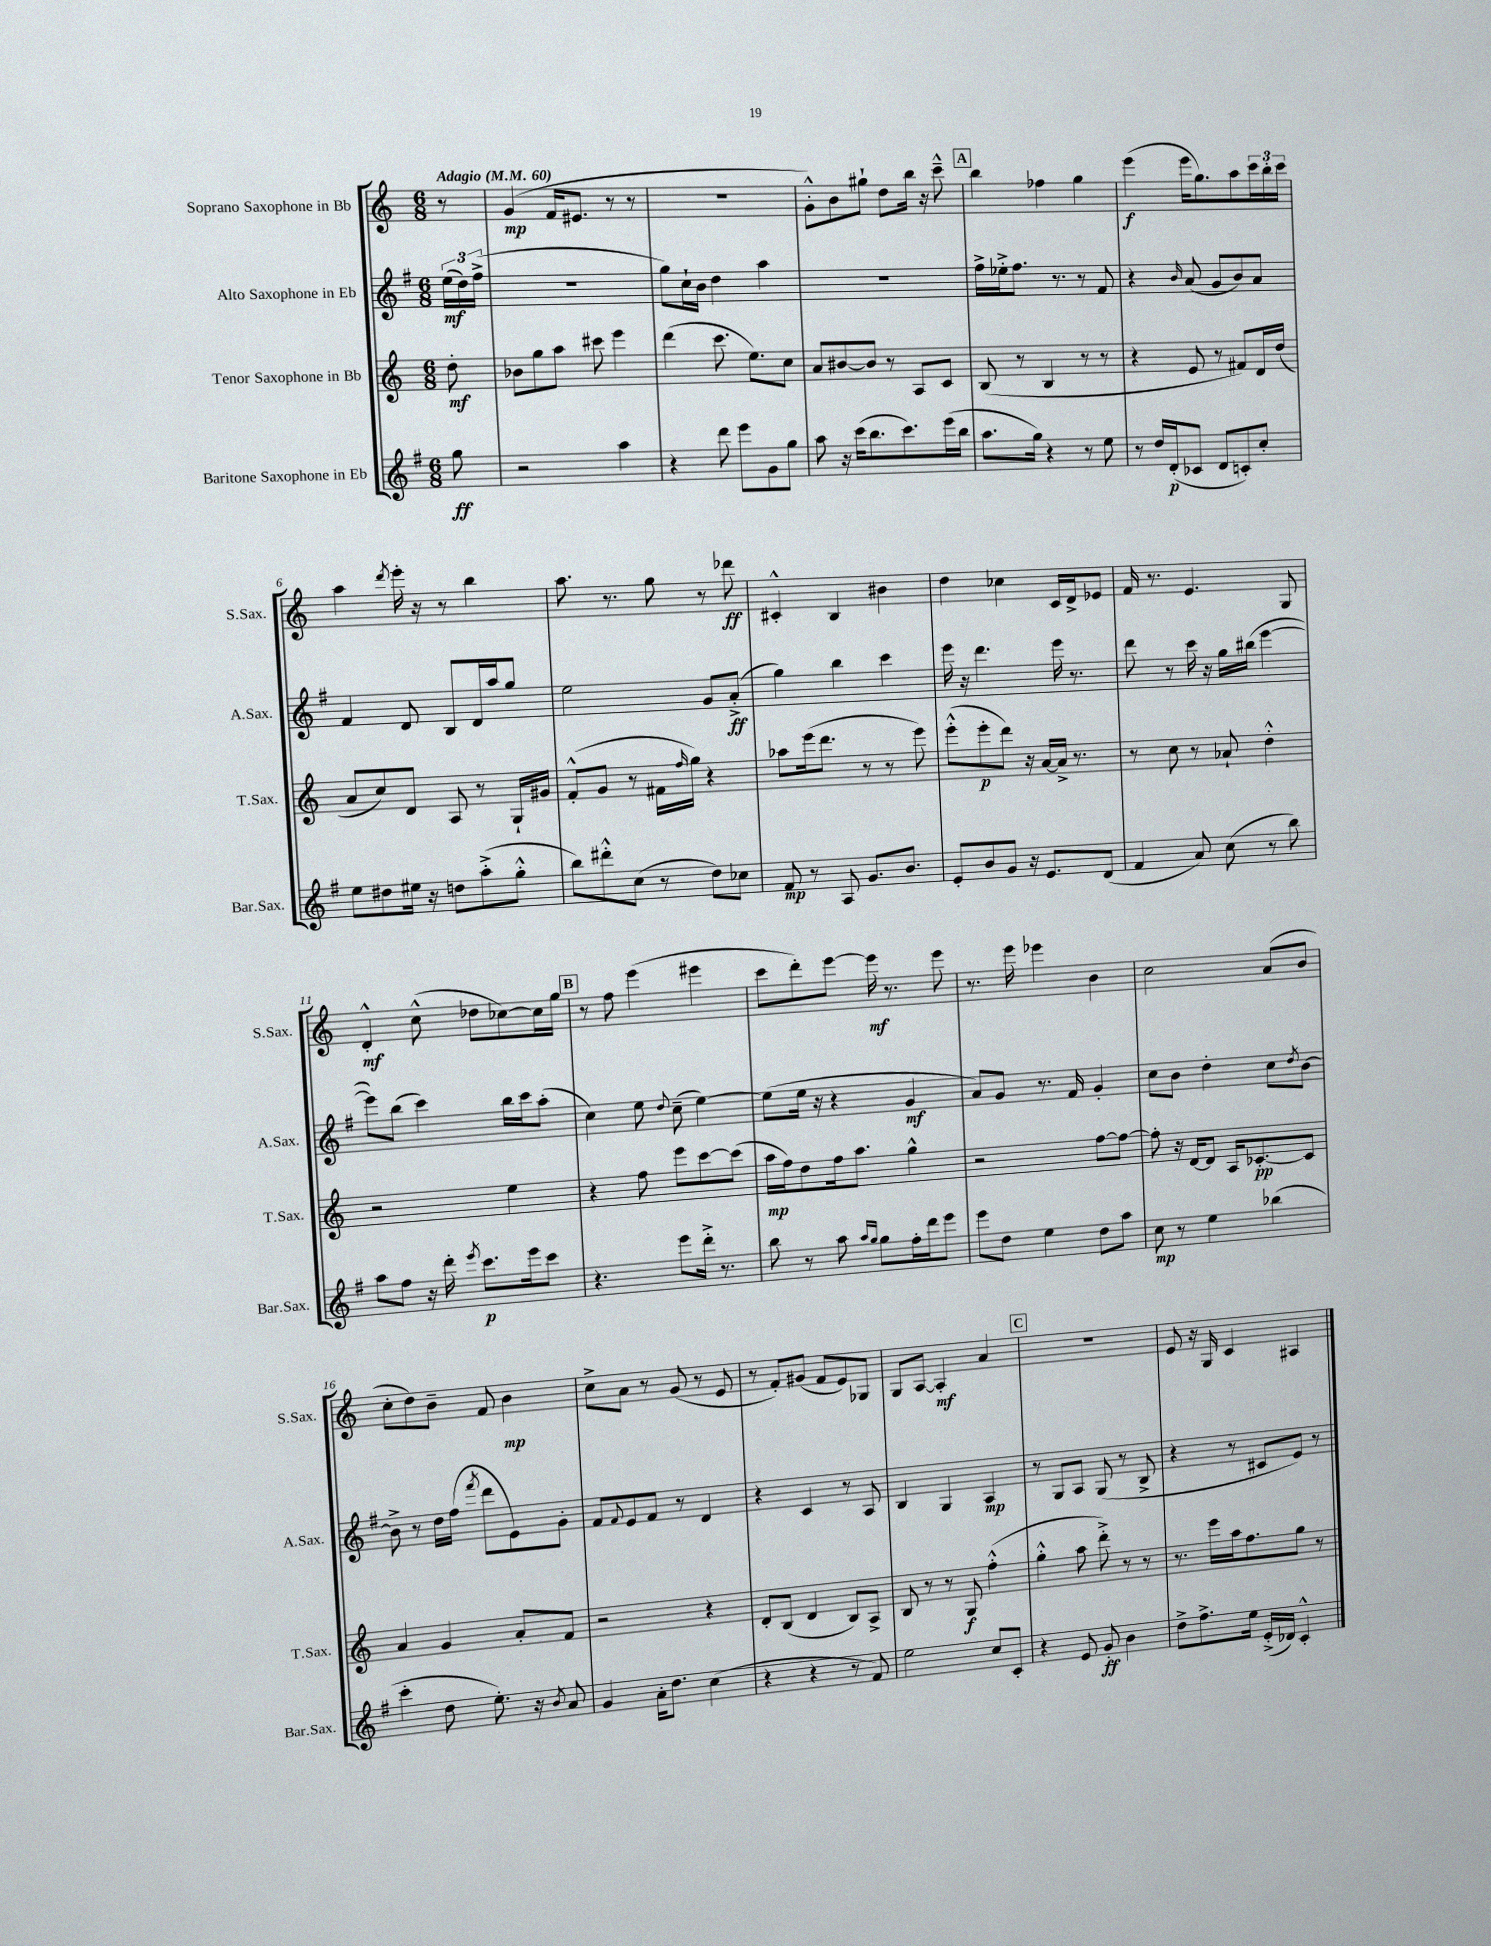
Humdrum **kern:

**kern	**dynam	**kern	**dynam	**kern	**dynam	**kern	**dynam
*part4	*part4	*part3	*part3	*part2	*part2	*part1	*part1
*staff4	*staff4	*staff3	*staff3	*staff2	*staff2	*staff1	*staff1
*I"Baritone Saxophone in Eb	*	*I"Tenor Saxophone in Bb	*	*I"Alto Saxophone in Eb	*	*I"Soprano Saxophone in Bb	*
*I'Bar.Sax.	*	*I'T.Sax.	*	*I'A.Sax.	*	*I'S.Sax.	*
*clefG2	*	*clefG2	*	*clefG2	*	*clefG2	*
*k[f#]	*	*k[]	*	*k[f#]	*	*k[]	*
*M6/8	*	*M6/8	*	*M6/8	*	*M6/8	*
*MM60	*	*MM60	*	*MM60	*	*MM60	*
=	=	=	=	=	=	=	=
!	!	!	!	!	!	!LO:TX:a:B:t=Adagio	!
8gg\	ff	8dd'\	mf	(24ee\LL	mf	8r	.
.	.	.	.	24dd\)	.	.	.
.	.	.	.	(24ff#^\JJ	.	.	.
=1	=1	=1	=1	=1	=1	=1	=1
2r	.	8b-X\L	.	2.r	.	(4g/	mp
.	.	8gg\	.	.	.	.	.
.	.	8aa\J	.	.	.	16f/KL	.
.	.	.	.	.	.	8.e#X/J	.
.	.	8ccc#X\	.	.	.	.	.
4aa\	.	4eee\	.	.	.	8r	.
.	.	.	.	.	.	8r	.
=2	=2	=2	=2	=2	=2	=2	=2
4r	.	(4ddd\	.	8gg\L)	.	2.r	.
.	.	.	.	16cc`\L	.	.	.
.	.	.	.	16b\JJ	.	.	.
8ddd\	.	8.ccc\	.	4dd\	.	.	.
8eee\L	.	.	.	.	.	.	.
.	.	8.ee\L)	.	.	.	.	.
8g\	.	.	.	4aa\	.	.	.
8gg\J	.	8cc\J	.	.	.	.	.
=3	=3	=3	=3	=3	=3	=3	=3
8aa\	.	8a/L	.	2.r	.	8g'^^\L)	.
16r	.	[8b#X/	.	.	.	8b\	.
(16ccc\KL	.	.	.	.	.	.	.
8.bb\	.	8b#/J]	.	.	.	8gg#X`\J	.
.	.	8r	.	.	.	8dd\L	.
8.ccc\)	.	.	.	.	.	.	.
.	.	8A/L	.	.	.	16bb\Jk	.
.	.	.	.	.	.	16r	.
(16eee\L	.	8c/J	.	.	.	8ccc~^^\	.
16bb\JJ	.	.	.	.	.	.	.
!!LO:REH:place=s1:t=A
=4	=4	=4	=4	=4	=4	=4	=4
8.aa\L	.	(8B/	.	16ff#^\LL	.	4bb\	.
.	.	.	.	16ee-X'^\J	.	.	.
.	.	8r	.	8.ff#\J	.	.	.
16gg\Jk)	.	.	.	.	.	.	.
4r	.	4B/	.	.	.	4ff-X\	.
.	.	.	.	8.r	.	.	.
8r	.	8r	.	8r	.	4gg\	.
8ee\	.	8r	.	8f#/	.	.	.
=5	=5	=5	=5	=5	=5	=5	=5
8r	.	4r	.	4r	.	(4eee\	f
16dd/LL	.	.	.	.	.	.	.
(16d'/J	p	.	.	.	.	.	.
.	.	.	.	16qqb/	.	.	.
8c-X/J	.	8e/	.	(8a/	.	16eee\KL	.
.	.	.	.	.	.	8.gg\)	.
8d/L	.	8r	.	8g/L	.	.	.
8cn'/)	.	8f#X/L)	.	8b/)	.	8aa\	.
8cc'/J	.	16d/L	.	8a/J	.	24ccc\L	.
.	.	.	.	.	.	24bb'\	.
.	.	(16dd/JJ	.	.	.	.	.
.	.	.	.	.	.	24ccc\JJ	.
!!LO:LB:g=z
=6	=6	=6	=6	=6	=6	=6	=6
8ee\L	.	8a/L	.	4f#/	.	4aa\	.
8dd#X\	.	8cc/)	.	.	.	.	.
.	.	.	.	.	.	8qddd/	.
16ee#X\Jk	.	8d/J	.	8d/	.	16eee'\	.
16r	.	.	.	.	.	16r	.
8ddn\L	.	8A/	.	8B/L	.	8r	.
(8aa'^\	.	8r	.	16d/L	.	4bb\	.
.	.	.	.	16aa/J	.	.	.
8gg'^^\J	.	16G`/LL	.	8gg/J	.	.	.
.	.	16g#X/JJ	.	.	.	.	.
=7	=7	=7	=7	=7	=7	=7	=7
8bb\L)	.	(8f'^^/L	.	2ee\	.	8.aa\	.
8ddd#X'^^\	.	8g/J	.	.	.	.	.
.	.	.	.	.	.	8.r	.
(8cc\J	.	8r	.	.	.	.	.
8r	.	16f#X\LL	.	.	.	8gg\	.
.	.	16qqff/	.	.	.	.	.
.	.	16gg\JJ)	.	.	.	.	.
8dd\L)	.	4r	.	8g/L	.	8r	.
8cc-X\J	.	.	.	(8a'^/J	ff	8ddd-X\	ff
=8	=8	=8	=8	=8	=8	=8	=8
8f#/	mp	8aa-X\L	.	4gg\)	.	4c#X'^^/	.
8r	.	(16eee\k	.	.	.	.	.
.	.	8.ddd\J	.	.	.	.	.
8A/	.	.	.	4bb\	.	4B/	.
8.g/L	.	8r	.	.	.	.	.
.	.	8r	.	4ccc\	.	4b#X\	.
8.b/J	.	.	.	.	.	.	.
.	.	8eee\)	.	.	.	.	.
=9	=9	=9	=9	=9	=9	=9	=9
8e'/L	.	(8eee'^^\L	.	16eee\	.	4dd\	.
.	.	.	.	16r	.	.	.
8b/	.	8eee'\	p	4.ddd\	.	.	.
8g/J	.	8ddd\J)	.	.	.	4cc-X\	.
16r	.	16r	.	.	.	.	.
8.e/L	.	[16a/LL	.	.	.	.	.
.	.	16a^/JJ]	.	16eee\	.	16c/LL	.
.	.	8.r	.	8.r	.	16d^/J	.
(8d/J	.	.	.	.	.	8e-X/J	.
=10	=10	=10	=10	=10	=10	=10	=10
4f#/	.	8r	.	8ddd\	.	16f/	.
.	.	.	.	.	.	8.r	.
.	.	8cc\	.	8r	.	.	.
8a/)	.	8r	.	16ccc\	.	4.e/	.
.	.	.	.	16r	.	.	.
(8cc\	.	8a-X`/	.	16gg\LL	.	.	.
.	.	.	.	(16bb#X\JJ	.	.	.
8r	.	4dd'^^\	.	[4eee\	.	.	.
8bb\)	.	.	.	.	.	8G/	.
!!LO:LB:g=z
=11	=11	=11	=11	=11	=11	=11	=11
8aa\L	.	2r	.	8eee\L])	.	4d'^^/	mf
8ff#\J	.	.	.	(8bb\J	.	.	.
16r	.	.	.	4ccc\)	.	(8cc^^\	.
16ddd'\	.	.	.	.	.	.	.
8qeee/	.	.	.	.	.	.	.
8.ccc\L	p	.	.	.	.	8dd-X\L	.
.	.	4ee\	.	16bb\LL	.	[8cc-X\)	.
16eee\k	.	.	.	16ccc\J	.	.	.
8ccc\J	.	.	.	(8aa'\J	.	16cc-\L]	.
.	.	.	.	.	.	16gg\JJ	.
!!LO:REH:place=s1:t=B
=12	=12	=12	=12	=12	=12	=12	=12
4.r	.	4r	.	4cc\)	.	8r	.
.	.	.	.	.	.	8ff\	.
.	.	8ff\	.	8ee\	.	(4eee\	.
.	.	.	.	8qqdd/	.	.	.
8eee\L	.	8eee\L	.	(8cc~\	.	.	.
16ddd'^\Jk	.	[8ccc\	.	[4ee\)	.	4eee#X\	.
8.r	.	.	.	.	.	.	.
.	.	(8ccc\J]	.	.	.	.	.
=13	=13	=13	=13	=13	=13	=13	=13
8bb\	.	16aa\LL	mp	(8ee\L]	.	8ccc\L	.
.	.	16ff\J)	.	.	.	.	.
8r	.	8dd\	.	16ee\Jk	.	8ddd'\)	.
.	.	.	.	16r	.	.	.
8aa\	.	16ff\k	.	4r	.	[8eee\J	.
.	.	8.aa\J	.	.	.	.	.
16qqaa/LL	.	.	.	.	.	.	.
16qqgg/JJ	.	.	.	.	.	.	.
8gg\L	.	.	.	.	.	16eee\]	mf
.	.	.	.	.	.	8.r	.
16ff#'\L	.	4gg^^\	.	4g/	mf	.	.
16ddd\J	.	.	.	.	.	.	.
8eee\J	.	.	.	.	.	8eee\	.
=14	=14	=14	=14	=14	=14	=14	=14
8eee\L	.	2r	.	8a/L)	.	8.r	.
8dd\J	.	.	.	8g/J	.	.	.
.	.	.	.	.	.	16eee\	.
4ee\	.	.	.	8.r	.	4eee-X\	.
.	.	.	.	16f#/	.	.	.
8dd\L	.	[8ff\L	.	4g'/	.	4b\	.
8aa\J	.	8ff\J_	.	.	.	.	.
=15	=15	=15	=15	=15	=15	=15	=15
8cc\	mp	8ff'\]	.	8cc\L	.	2cc\	.
8r	.	16r	.	8b\J	.	.	.
.	.	[16d/KL	.	.	.	.	.
4ee\	.	8d/J]	.	4dd'\	.	.	.
.	.	16A/KL	.	.	.	.	.
.	.	[8.c-X'/	pp	.	.	.	.
(4bb-X\	.	.	.	8cc\L	.	(8a/L	.
.	.	.	.	8qdd/	.	.	.
.	.	8c-/J]	.	[8b\J	.	8b/J	.
!!LO:LB:g=z
=16	=16	=16	=16	=16	=16	=16	=16
4ccc'\	.	4a/	.	8b^\]	.	8cc'\L	.
.	.	.	.	8r	.	8dd\)	.
8dd\	.	4g/	.	16dd\LL	.	8b~\J	.
.	.	.	.	(16ff#\JJ	.	.	.
.	.	.	.	8qfff#/	.	.	.
8.ee'\)	.	.	.	8ddd\L	.	8f/	.
.	.	8a'/L	.	8e\)	.	4b\	mp
16r	.	.	.	.	.	.	.
8qb/	.	.	.	.	.	.	.
8a/	.	8f/J	.	8g'\J	.	.	.
=17	=17	=17	=17	=17	=17	=17	=17
4g/	.	2r	.	8f#/L	.	8cc^\L	.
.	.	.	.	8qqf#/	.	.	.
.	.	.	.	8e/	.	8a\J	.
16a'\KL	.	.	.	8f#/J	.	8r	.
8.dd\J	.	.	.	.	.	.	.
.	.	.	.	8r	.	(8g/	.
(4cc\	.	4r	.	4d/	.	8r	.
.	.	.	.	.	.	8e/	.
=18	=18	=18	=18	=18	=18	=18	=18
4r	.	8d'/L	.	4r	.	8r	.
.	.	(8B/J	.	.	.	8f'/L)	.
4r	.	4d/	.	4c/	.	(8g#X/J	.
.	.	.	.	.	.	8f/L	.
8r	.	8B/L)	.	8r	.	8e/)	.
8f#/)	.	8A^/J	.	8A/	.	8G-X/J	.
=19	=19	=19	=19	=19	=19	=19	=19
2ee\	.	8B/	.	4B/	.	8G/L	.
.	.	8r	.	.	.	[8A/J	.
.	.	8r	.	4G/	.	4A'/]	mf
.	.	8G/	f	.	.	.	.
8cc/L	.	(4ff'^^\	.	4A/	mp	4a/	.
8c'/J	.	.	.	.	.	.	.
!!LO:REH:place=s1:t=C
=20	=20	=20	=20	=20	=20	=20	=20
4r	.	4gg'^^\	.	8r	.	2.r	.
.	.	.	.	8G/L	.	.	.
8e/	.	8aa\	.	8A/J	.	.	.
8g'/	ff	8ddd'^\)	.	(8G/	.	.	.
4b\	.	8r	.	8r	.	.	.
.	.	8r	.	8B^/	.	.	.
=21	=21	=21	=21	=21	=21	=21	=21
8dd^\L	.	8.r	.	4r	.	8e/	.
8.ff#^\	.	.	.	.	.	16r	.
.	.	16eee\LL	.	.	.	16G/	.
.	.	16aa\J	.	8r	.	4c/	.
16ee\Jk	.	8.ff\	.	.	.	.	.
(16e'^/LL	.	.	.	8c#X/L	.	.	.
16d-X/JJ)	.	.	.	.	.	.	.
4c'^^/	.	8gg\J	.	8e/J)	.	4A#X/	.
.	.	8r	.	8r	.	.	.
==	==	==	==	==	==	==	==
*-	*-	*-	*-	*-	*-	*-	*-
